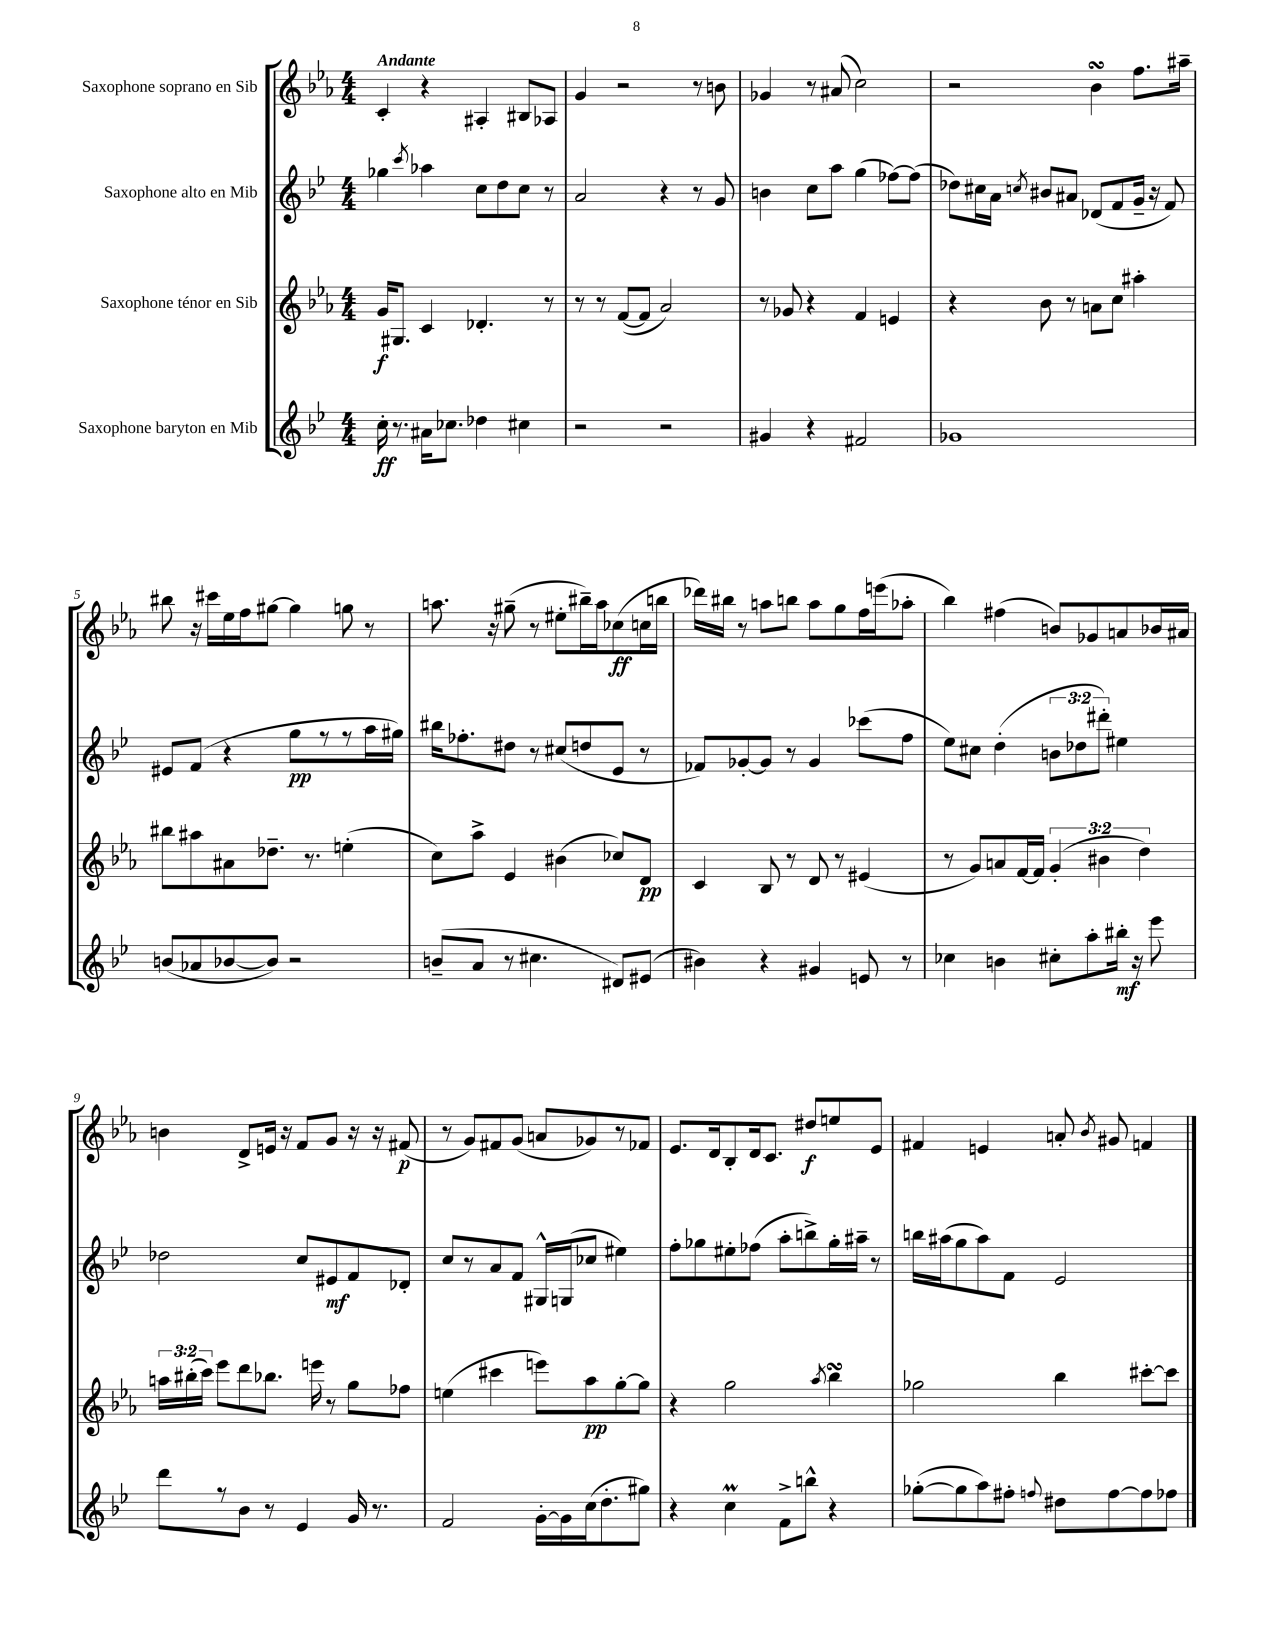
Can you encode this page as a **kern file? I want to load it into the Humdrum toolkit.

**kern	**kern	**kern	**kern
*staff4	*staff3	*staff2	*staff1
*clefG2	*clefG2	*clefG2	*clefG2
*k[b-e-]	*k[b-e-a-]	*k[b-e-]	*k[b-e-a-]
*M4/4	*M4/4	*M4/4	*M4/4
16cc'	16g	4gg-	4c'
8.r	8.G#	.	.
.	.	8qccc	.
16a#	4c	4aa-	4r
8.cc-	.	.	.
4dd-	4.d-'	8cc	4A#'
.	.	8dd	.
4cc#	.	8cc	8B#
.	8r	8r	8A-
=	=	=	=
2r	8r	2a	4g
.	8r	.	.
.	([8f	.	2r
.	8f]	.	.
2r	2a-)	4r	.
.	.	8r	8r
.	.	8g	8b
=	=	=	=
4g#	8r	4b	4g-
.	8g-	.	.
4r	4r	8cc	8r
.	.	8aa	(8a#
2f#	4f	(4gg	2cc)
.	4e	[8ff-)	.
.	.	(8ff-]	.
=	=	=	=
1g-	4r	8dd-)	2r
.	.	16cc#	.
.	.	16a	.
.	.	8qcc	.
.	8b-	8b#	.
.	8r	8a#	.
.	8a	(8d-	4b-
.	8cc	8f	.
.	4aa#'	16g~	8.ff
.	.	16r	.
.	.	8f)	.
.	.	.	16aa#~
=	=	=	=
(8b	8bb#	8e#	8bb#
8a-	8aa#	(8f	16r
.	.	.	16ccc#
[8b-	8a#	4r	16ee-
.	.	.	16ff
8b-])	8.dd-~	.	[8gg#
2r	.	8gg	4gg#]
.	8.r	.	.
.	.	8r	.
.	(4ee'	8r	8gg
.	.	16aa	8r
.	.	16gg#)	.
=	=	=	=
(8b~	8cc)	16bb#	8.aa
.	.	8.ff-'	.
8a	8aa-^	.	.
.	.	.	16r
8r	4e-	8dd#	(8gg#~
4.cc#	.	8r	8r
.	(4b#	(8cc#	8ee#'
.	.	8dd	16bb#~)
.	.	.	16aa
8d#)	8cc-)	8e-	(8cc-
(8e#	8d	8r	16cc
.	.	.	16bb
=	=	=	=
4b#)	4c	8f-)	16ddd-)
.	.	.	16bb#
.	.	[8g-'	8r
4r	8B-	8g-]	8aa
.	8r	8r	8bb
4g#	8d	4g-	8aa
.	8r	.	8gg
8e	(4e#	(8ccc-	16ff
.	.	.	(16eee
8r	.	8ff	8aa-'
=	=	=	=
4cc-	8r	8ee-)	4bb-)
.	8g)	8cc#	.
4b	8a	(4dd'	(4ff#
.	[16f	.	.
.	16f]	.	.
8cc#'	(6g'	12b	8b)
.	.	12dd-	.
8aa'	.	.	8g-
.	6b#	12ddd#')	.
16bb#'	.	4ee#	8a
16r	.	.	.
.	6dd)	.	.
8eee-	.	.	16b-
.	.	.	16a#
=	=	=	=
8ddd	24aa	2dd-	4b
.	(24bb#'	.	.
.	24ccc)	.	.
8r	8eee-	.	.
8b-	8ddd	.	8d^
8r	8.bb-	.	16e
.	.	.	16r
4e-	.	8cc	8f
.	16eee	.	.
.	8r	8e#	8g
16g	8gg	8f	16r
8.r	.	.	16r
.	8ff-	8d-'	(8f#
=	=	=	=
2f	(4ee	8cc	8r
.	.	8r	8g)
.	4ccc#	8a	8f#
.	.	8f	(8g
[16g'	8eee)	16G#^^	8a
16g]	.	(16G	.
(16cc	8aa-	8cc-	8g-)
8.dd'	.	.	.
.	[8gg'	4ee#)	8r
8gg#)	8gg]	.	8f-
=	=	=	=
4r	4r	8ff'	8.e-
.	.	8gg-	.
.	.	.	16d
4cc	2gg	8ee#'	8B-'
.	.	(8ff-	16d
.	.	.	8.c
8f^	.	8aa'	.
8bb^^	.	8bb^)	8dd#
.	8qaa-	.	.
4r	4bb-	16gg-'	8ee
.	.	16aa#~	.
.	.	8r	8e-
=	=	=	=
([8gg-'	2gg-	16bb	4f#
.	.	(16aa#	.
8gg-]	.	8gg	.
8aa)	.	8aa#)	4e
8ff#'	.	8f	.
8qqff	.	.	.
8dd#	4bb-	2e-	8a'
.	.	.	8qb-
[8ff	.	.	8g#
8ff]	[8ccc#'	.	4f
8ff-	8ccc#]	.	.
==	==	==	==
*-	*-	*-	*-
